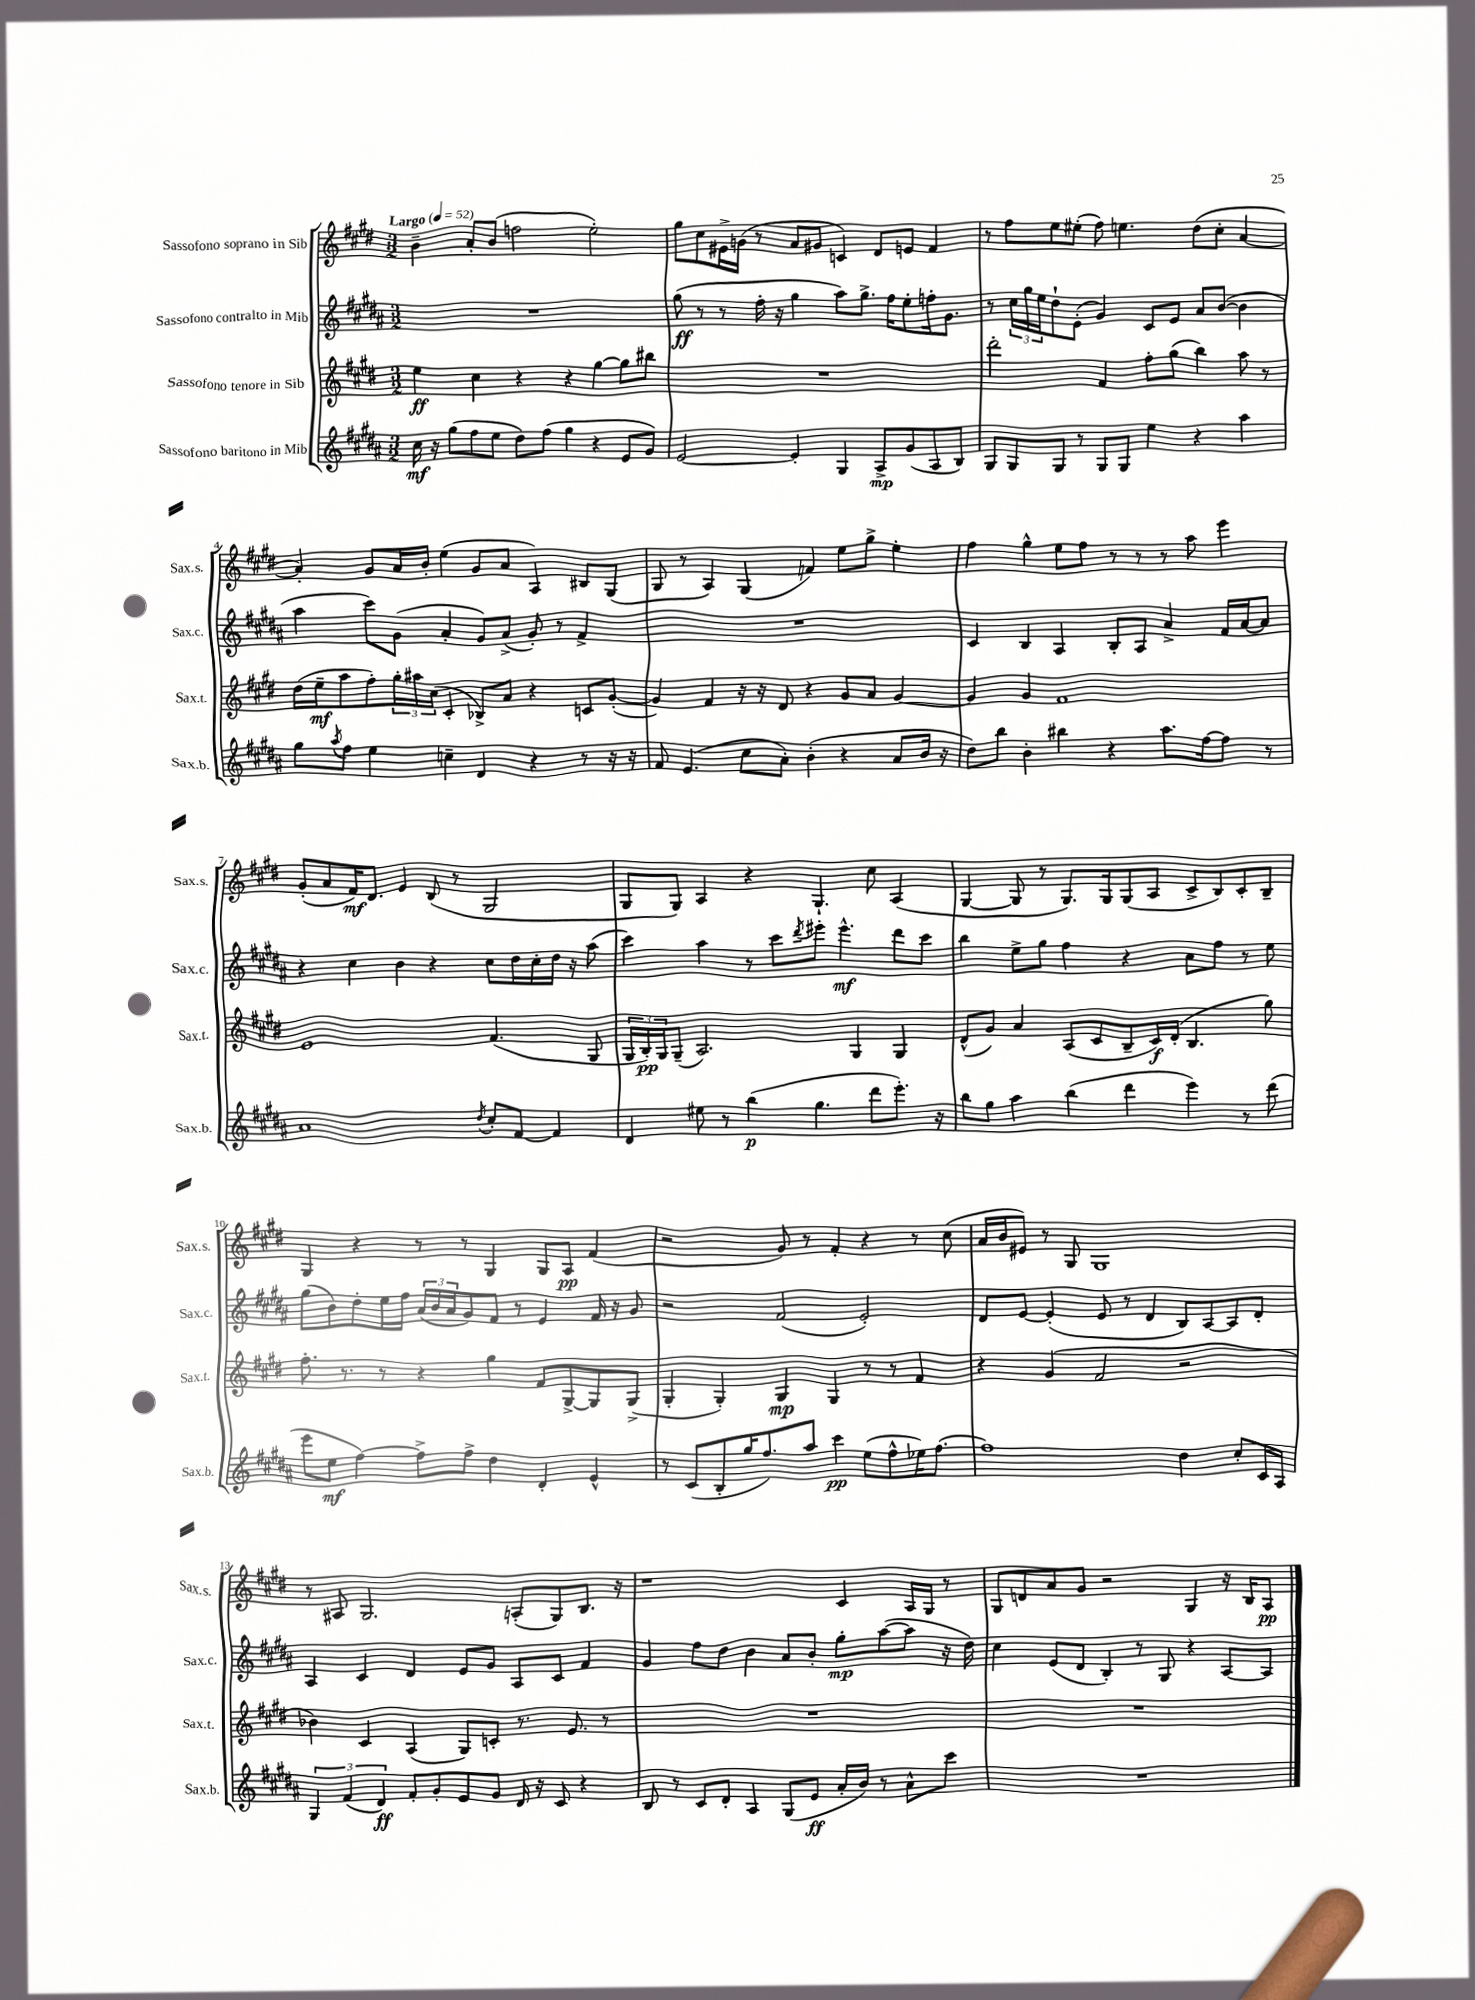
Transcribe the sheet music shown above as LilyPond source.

<<
\new StaffGroup <<
\new Staff = "s0" \with { instrumentName = "Sassofono soprano in Sib" shortInstrumentName = "Sax.s." } {
    \clef treble \key e \major \numericTimeSignature \time 3/2 \tempo "Largo" 4 = 52
    b'4-- a'8-. b'8( f''2 e''2-.) |
    gis''8 cis''8 eis'16-> g'16( r8 a'8 gis'8 c'4) dis'8 e'8 fis'4 |
    r8 fis''8 e''8 eis''8-.( fis''8) e''4. dis''8( cis''8-. a'4~ |
    a'4-.) gis'8 a'16 b'16-. e''4( gis'8 a'8 a4) bis8 gis8( |
    gis8 r8 a4) gis4( f'4) e''8 gis''8-> e''4-. |
    fis''4 gis''4-^ e''8 fis''8 r8 r8 r8 a''8 e'''4 |
    gis'8-.( a'8 fis'16\mf) dis'8. e'4 b8( r8 gis2 |
    gis8 gis8) a4 r4 gis4.-! cis''8 a4( |
    gis4~ gis8 r8 gis8.) gis16 gis8( a8 cis'8-> b8) cis'8-. b8-- |
    gis4 r4 r8 r8 gis4 gis8 a8\pp fis'4( |
    r2 gis'8) r8 fis'4-. r4 r8 cis''8( |
    a'16 b'16 eis'8) r8 gis8 gis1 |
    r8 ais8 gis2. a8-.( gis8) b8. r16 |
    r1 cis'4 a16 gis16 r8 |
    gis8 d'8 a'8 gis'8 r2 gis4 r16 b16 a8\pp \bar "|." |
}
\new Staff = "s1" \with { instrumentName = "Sassofono contralto in Mib" shortInstrumentName = "Sax.c." } {
    \clef treble \key b \major \numericTimeSignature \time 3/2
    R1. |
    gis''8\ff( r8 r8 fis''16-. r16 gis''4 ais''8) gis''8.-> fis''16 e''8-. f''16-. gis'8. |
    r8 \tuplet 3/2 { cis''16 gis''16 e''16 } dis''8-! e'8-.( gis'4) cis'8 e'8 ais'8 b'8~( b'4 |
    ais''4 cis'''8) gis'8( ais'4-. gis'8) ais'8->( gis'8-.) r8 fis'4-> |
    R1. |
    cis'4 b4 ais4 b8-. ais8 ais'4-> fis'16 ais'16~ ais'8 |
    r4 cis''4 b'4 r4 cis''8 dis''16 cis''16-. dis''16 r16 ais''8( |
    cis'''4) ais''4 r8 cis'''8 \acciaccatura { dis'''8 } eis'''8-. eis'''4.-^\mf dis'''8 cis'''8 |
    b''4 e''8-> gis''8 fis''4 r4 ais'8 fis''8 r8 e''8 |
    gis''8( b'8) dis''8-. e''16 fis''16 \tuplet 3/2 { ais'16( b'16 ais'16 } gis'8) fis'8 r8 e'4 fis'16 r16 gis'8 |
    r2 fis'2( e'2-.) |
    dis'8 e'8~ e'4-.( e'8 r8 dis'4 b8) ais8~ ais8 dis'8-. |
    ais4 cis'4 dis'4 e'8 gis'8 ais8 cis'8 fis'4 |
    gis'4 fis''8 dis''8 b'4 ais'8 b'8-. gis''8-.\mp ais''8~( ais''8 r16 dis''16) |
    cis''4 e'8( dis'8 b4-.) r8 gis8 r4 ais8~ ais8 \bar "|." |
}
\new Staff = "s2" \with { instrumentName = "Sassofono tenore in Sib" shortInstrumentName = "Sax.t." } {
    \clef treble \key e \major \numericTimeSignature \time 3/2
    e''4\ff cis''4 r4 r4 gis''4~ gis''8 bis''8 |
    R1. |
    dis'''2-. fis'4 fis''8-. gis''8( b''4) a''8 r8 |
    dis''16( e''16--\mf a''8 fis''8-.) \tuplet 3/2 { gis''16-. ais''16 cis''16( } cis'4-. bes8->) a'8 r4 c'8 gis'8~-.( |
    gis'4) fis'4 r16 r16 dis'8 r4 gis'8 a'8 gis'4~ |
    gis'4 gis'4 fis'1 |
    e'1 fis'4.( gis8 |
    \tuplet 3/2 { gis16 b16-.\pp) gis16 } gis8--( a2.) gis4 gis4 |
    dis'8-^( gis'8) a'4 a8( cis'8 b8-- cis'16\f) dis'16-.( b4. gis''8) |
    fis''8.-. r8. r8 r4 gis''4 fis'8 gis8~-> gis8 gis8->( |
    gis4-. gis4-.) gis4\mp gis4 r8 r8 fis'4 |
    r4 gis'4( fis'2 r2 |
    bes'4) cis'4 a4( gis8) c'8-. r8. e'8. r8 |
    R1. |
    R1. \bar "|." |
}
\new Staff = "s3" \with { instrumentName = "Sassofono baritono in Mib" shortInstrumentName = "Sax.b." } {
    \clef treble \key b \major \numericTimeSignature \time 3/2
    cis''16\mf r16 gis''8( fis''8 e''8 dis''8) fis''8( gis''4 r4 e'8 gis'8) |
    e'2~ e'4-. gis4 ais8->\mp gis'8( ais8 b8) |
    gis8 gis8 gis8 r8 gis8 gis8 e''4 r4 ais''4 |
    gis''8 \acciaccatura { ais''8 } fis''8 e''4 c''4-- dis'4 r4 r8 r16 r16 |
    fis'8 e'4.( cis''8 ais'8-.) b'4-.( r4 ais'8 b'16 r16 |
    dis''8) b''8 b'4-. bis''4 r4 ais''8. fis''16~ fis''8 r8 |
    ais'1 \acciaccatura { dis''8 } cis''8-. fis'8~ fis'4 |
    dis'4 eis''8 r8 b''4\p( gis''4. dis'''8 e'''8.-.) r16 |
    b''8 gis''8 ais''4 b''4( dis'''4 e'''4) r8 dis'''8( |
    e'''8 e''8\mf fis''4~) fis''8-> fis''8-> dis''4 dis'4-. e'4-^ |
    r8 cis'8( b8-. gis''16 fis''8.) ais''8 cis'''4\pp e''8( fis''8-^ ees''16) fis''8.~ |
    fis''1 dis''4 cis''8-. cis'16 ais16 |
    \tuplet 3/2 { gis4 fis'4( dis'4\ff) } fis'8-. gis'8-. e'8 gis'8 dis'16 r16 cis'8 r4 |
    b8 r8 cis'8 dis'8-. ais4 gis8( e'8\ff ais'16-. b'16) r8 ais'8-^ cis'''8 |
    R1. \bar "|." |
}
>>
>>
